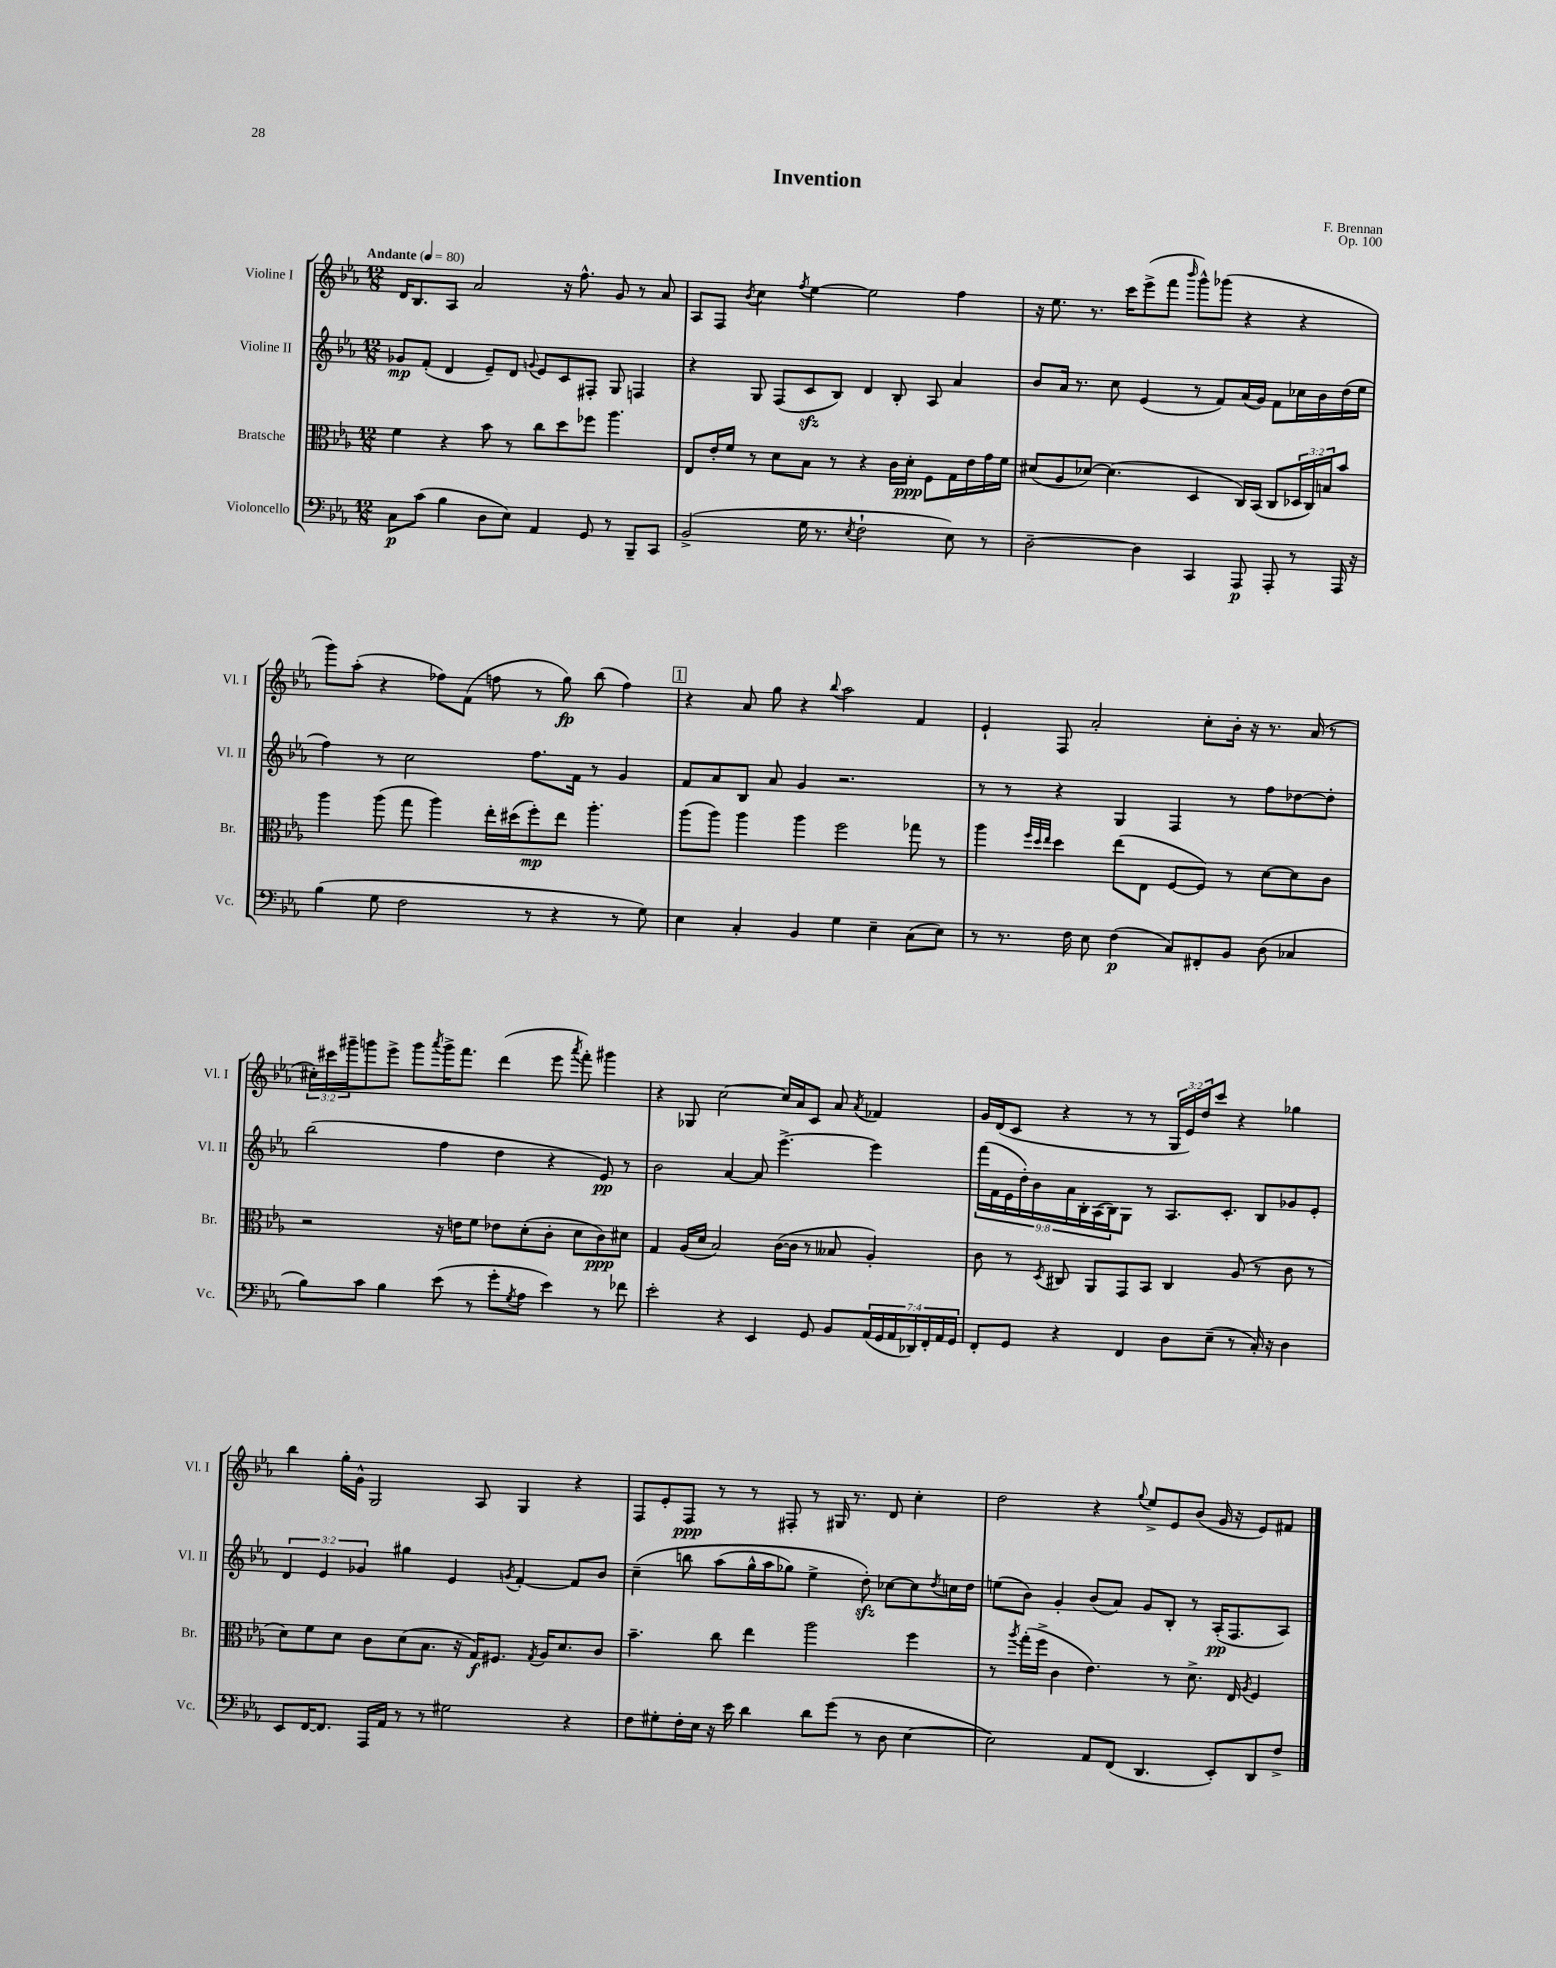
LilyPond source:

\header { title = "Invention" composer = "F. Brennan" opus = "Op. 100" }
<<
\new StaffGroup <<
\new Staff = "s0" \with { instrumentName = "Violine I" shortInstrumentName = "Vl. I" } {
    \clef treble \key ees \major \numericTimeSignature \time 12/8 \override Staff.TupletNumber.text = #tuplet-number::calc-fraction-text \tempo "Andante" 4 = 80
    d'16 bes8. aes8 aes'2 r16 f''8.-^ g'8 r8 aes'8 |
    aes8 f8 \acciaccatura { bes'8 } c''4 \acciaccatura { f''8 } ees''4~ ees''2 f''4 |
    r16 ees''8. r8. c'''16 ees'''8->( f'''8 \grace { bes'''16 } g'''8-^) ges'''8( r4 r4 |
    g'''8) aes''8-.( r4 fes''8) f'8( f''8 r8 g''8\fp) bes''8( f''4) |
    \mark \markup { \box "1" } r4 aes'8 g''8 r4 \appoggiatura { bes''8 } aes''2 f'4 |
    ees'4-! f8 aes'2-. c''8-. bes'16-. r16 r8. aes'16( r8 |
    \tuplet 3/2 { cis''16-.) cis'''16 gis'''16-- } g'''8 ees'''8-> g'''8 \acciaccatura { aes'''8 } g'''16-> f'''8. d'''4( ees'''8 \acciaccatura { aes'''8 } f'''8-.) gis'''4 |
    r4 ges8 c''2~ c''16 aes'16 c'8 aes'8 \acciaccatura { aes'8 } fes'4 |
    g'16 d'16( c'8 r4 r8 r8 \tuplet 3/2 { g16 ees'16) d''16 } c'''8 r4 ges''4 |
    bes''4 g''16-. g'16-^ g2 aes8 g4 r4 |
    f8 ees'8-. f8\ppp r8 r8 fis8-. r8 gis16 r8. d'8 c''4-. |
    d''2 r4 \appoggiatura { g''8 } ees''8-> ees'8 bes'8( g'16 r16 ees'8) fis'8 \bar "|." |
}
\new Staff = "s1" \with { instrumentName = "Violine II" shortInstrumentName = "Vl. II" } {
    \clef treble \key ees \major \numericTimeSignature \time 12/8 \override Staff.TupletNumber.text = #tuplet-number::calc-fraction-text
    ges'8\mp f'8-.( d'4 ees'8--) d'8 \appoggiatura { g'8 } ees'8 c'8 fis8-. g8 f4 |
    r4 g8 f8( c'8\sfz bes8) d'4 bes8-. aes8 aes'4 |
    bes'8 aes'16 r8. c''8 ees'4( r8 f'8) aes'16( g'16) f'8 ces''16 bes'16 d''16( ees''16 |
    f''4) r8 c''2 f''8. f'16 r8 g'4 |
    \mark \markup { \box "1" } f'8 aes'8 bes8 aes'8 g'4 r2. |
    r8 r8 r4 g4 f4 r8 f''8 des''8~ des''8-. |
    bes''2( f''4 d''4 r4 ees'8\pp) r8 |
    bes'2 aes'4~ aes'8 ees'''4.~-> ees'''4 |
    \tuplet 9/8 { f'''16( f'16 ees'16 d''16-.) bes'16 aes'16 bes16-. aes16( bes16) } g8 r8 aes8. c'8.-. bes8 ges'8 ees'8-. |
    \tuplet 3/2 { d'4 ees'4 ges'4 } gis''4 ees'4 \acciaccatura { g'8 } f'4~-. f'8 bes'8 |
    c''4--\( b''8 aes''8( g''16-^ aes''16 ges''8) ees''4-> d''8-.\sfz\) ces''8~ ces''8 \acciaccatura { d''8 } c''16 d''16 |
    e''8( bes'8) g'4-. bes'8( aes'8) g'8 bes8-. r8 aes16-.\pp( f8. aes8) \bar "|." |
}
\new Staff = "s2" \with { instrumentName = "Bratsche" shortInstrumentName = "Br." } {
    \clef alto \key ees \major \numericTimeSignature \time 12/8 \override Staff.TupletNumber.text = #tuplet-number::calc-fraction-text
    f'4 r4 bes'8 r8 c''8 d''8 fes''8 aes''4. |
    ees8 ees'16-. f'16 r8 d'8 bes8 r8 r4 c'16 d'16-.\ppp f8 g16 ees'16 g'16 f'16 |
    dis'8( aes8 des'8~) des'4.( d4 c16) bes,16( c8 \tuplet 3/2 { des16 c16) b16 } bes'8 |
    aes''4 aes''8( g''8 aes''4) ees''16-. dis''16( f''8-.\mp) ees''8 aes''4.-. |
    \mark \markup { \box "1" } aes''8( aes''8) aes''4 aes''4 f''2 ges''8 r8 |
    aes''4 \grace { f''32 d''32 ees''32 } d''4 ees''8( ees8 f8~ f8) r8 d'8~ d'8 c'8 |
    r2 r16 e'16 f'8 ees'8 d'8-.( c'8-. d'8 c'8\ppp) dis'8 |
    g4 aes16( d'16 bes2) c'16~( c'16 r8 beses8 aes4-.) |
    c'8 r8 \acciaccatura { d8 } cis8 aes,8 g,8 bes,8 cis4 aes8( r8 c'8 r8 |
    d'8) f'8 d'8 c'8 d'8( bes8. r16 g16\f) fis8. \acciaccatura { g8 } aes16 d'8. c'8 |
    bes'4.-- c''8 ees''4 aes''2 f''4 |
    r8 \acciaccatura { aes''8 } g''16-.( f''16-> c'4 ees'4.) r8 d'8.-> ees16 \acciaccatura { aes8 } f4 \bar "|." |
}
\new Staff = "s3" \with { instrumentName = "Violoncello" shortInstrumentName = "Vc." } {
    \clef bass \key ees \major \numericTimeSignature \time 12/8 \override Staff.TupletNumber.text = #tuplet-number::calc-fraction-text
    c8\p c'8( bes4 d8 ees8) aes,4 g,8 r8 bes,,8-- c,8 |
    bes,2->( g16 r8. \acciaccatura { ees8 } f2-! ees8) r8 |
    d2~-- d4 c,4 aes,,8\p aes,,8-. r8 aes,,16 r16 |
    bes4( g8 f2 r8 r4 r8 g8) |
    \mark \markup { \box "1" } ees4 c4-. bes,4 g4 ees4-- c8( ees8) |
    r8 r8. f16 ees8 f4\p( c8) fis,8-. bes,8 d8( ces4 |
    bes8) c'8 bes4 ees'8( r8 g'8-. \acciaccatura { g8 } aes8 ees'4) r8 fes'8 |
    ees'2-. r4 ees,4 g,8 bes,8 \tuplet 7/4 { aes,16( g,16 aes,16 des,16) f,16-. aes,16 g,16 } |
    f,8-. g,8 r4 f,4 d8 ees8--( r8 c16-.) r16 d4 |
    ees,8 f,16~ f,8. aes,,16 aes,16 r8 r8 gis2 r4 |
    f8 gis8-. f16-. ees16 r16 ees'16 d'4 d'8 g'8( r8 d8 ees4~ |
    ees2) aes,8 f,8( d,4. ees,8-.) d,8 f8-> \bar "|." |
}
>>
>>
\layout { \context { \Score \remove "Bar_number_engraver" } }
